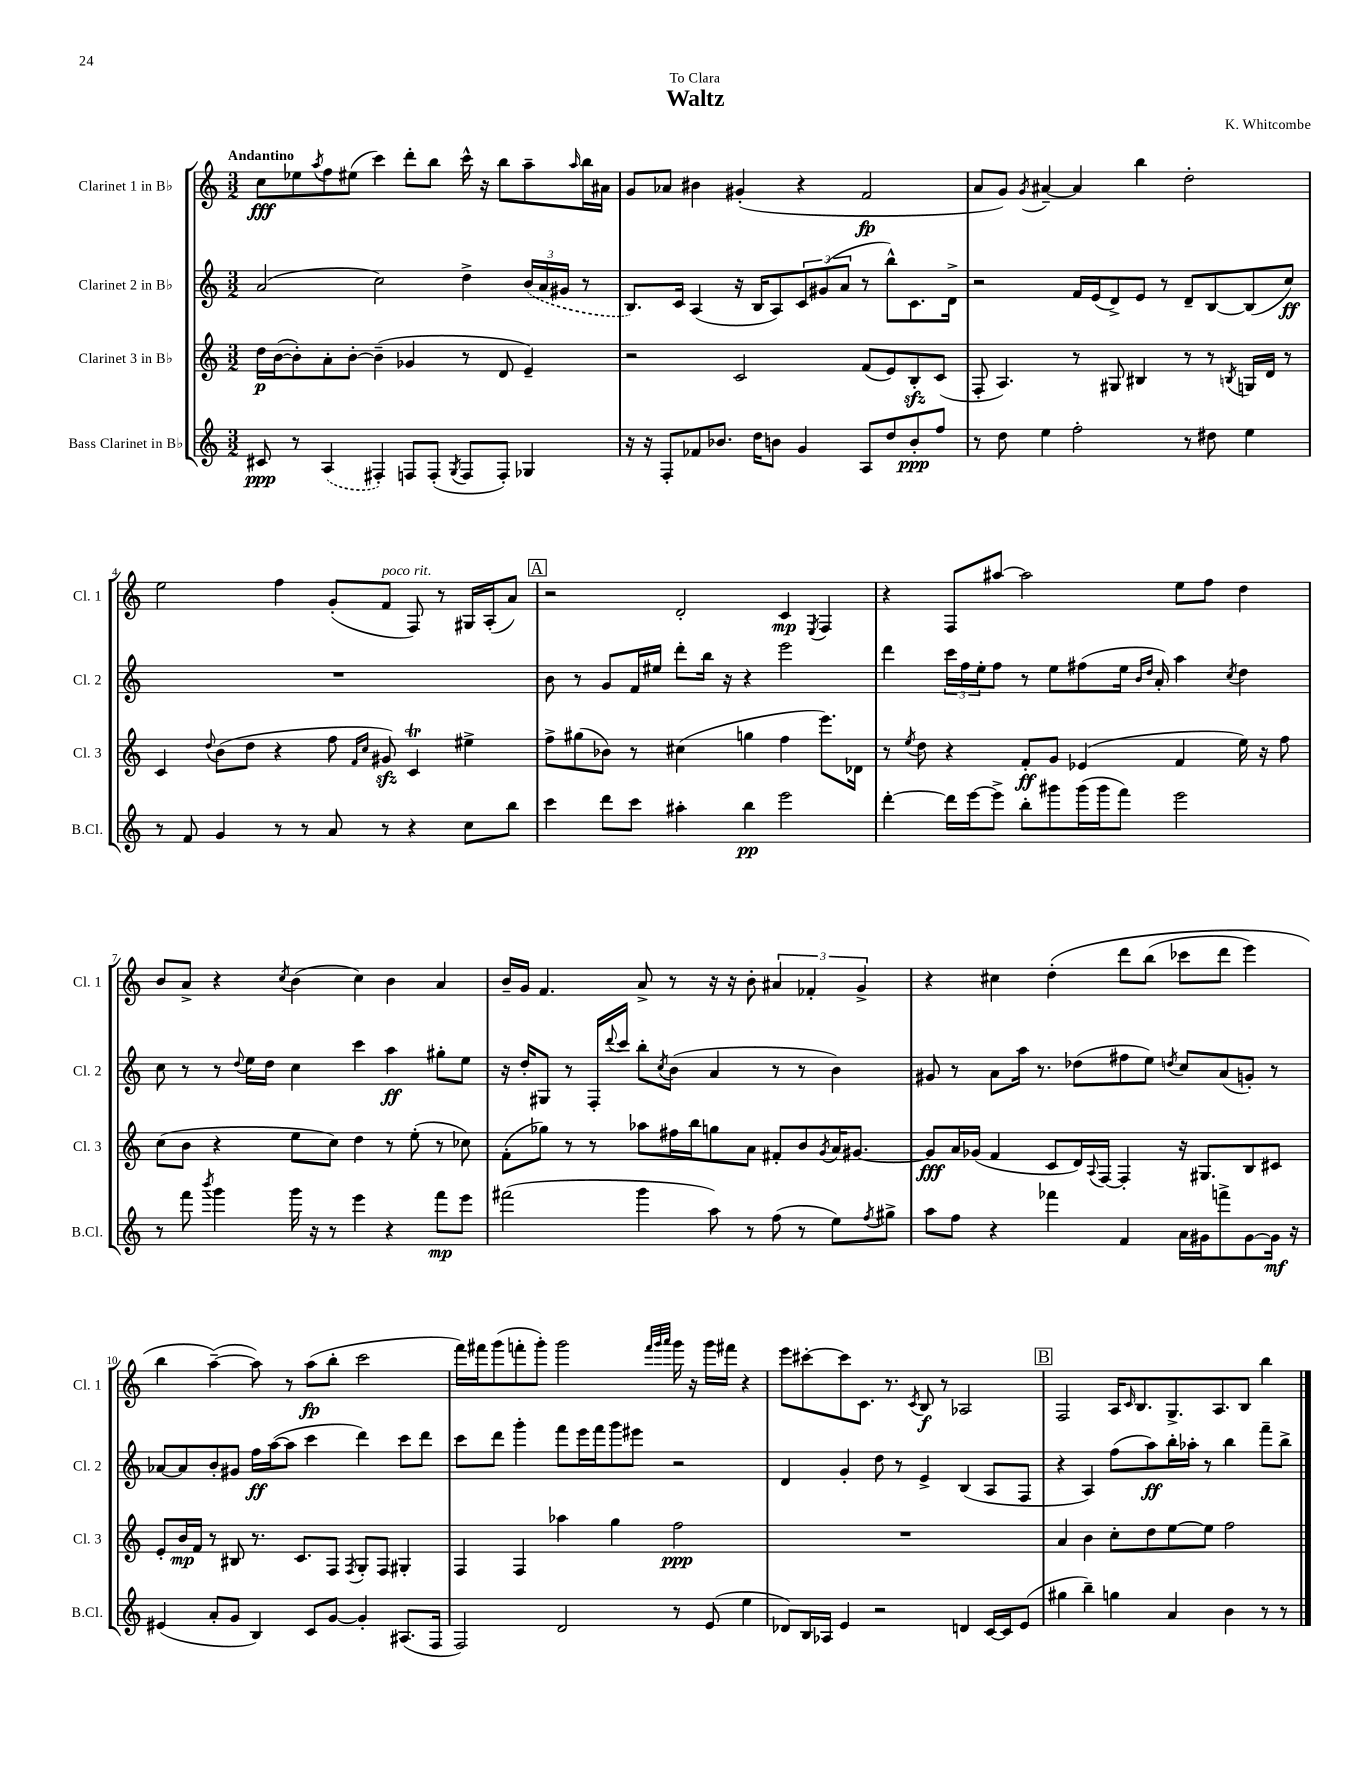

**kern	**dynam	**kern	**dynam	**kern	**dynam	**kern	**dynam
*part4	*part4	*part3	*part3	*part2	*part2	*part1	*part1
*staff4	*staff4	*staff3	*staff3	*staff2	*staff2	*staff1	*staff1
*I"Bass Clarinet in B♭	*	*I"Clarinet 3 in B♭	*	*I"Clarinet 2 in B♭	*	*I"Clarinet 1 in B♭	*
*I'B.Cl.	*	*I'Cl. 3	*	*I'Cl. 2	*	*I'Cl. 1	*
*clefG2	*	*clefG2	*	*clefG2	*	*clefG2	*
*k[]	*	*k[]	*	*k[]	*	*k[]	*
*M3/2	*	*M3/2	*	*M3/2	*	*M3/2	*
=1	=1	=1	=1	=1	=1	=1	=1
!	!	!	!	!	!	!LO:TX:a:B:t=Andantino	!
8c#X/	ppp	16dd\LL	p	(2a/	.	8cc\L	fff
.	.	([16b\J	.	.	.	.	.
8r	.	8b'\])	.	.	.	8ee-X\	.
.	.	.	.	.	.	8qaa/	.
(4A/	.	8a'\	.	.	.	8ff\	.
.	.	[8b'\J	.	.	.	(8ee#X\J	.
4F#X'/)	.	(4b~\]	.	2cc\)	.	4ccc\)	.
8Fn/L	.	4g-X/	.	.	.	8ddd'\L	.
(8F'/J	.	.	.	.	.	8bb\J	.
8qG/	.	.	.	.	.	.	.
8F/L	.	8r	.	4dd^\	.	16ccc^^\	.
.	.	.	.	.	.	16r	.
8F'/J)	.	8d/	.	.	.	8bb\L	.
4G-X/	.	4e~/)	.	(24b/LL	.	8aa~\	.
.	.	.	.	24a/	.	.	.
.	.	.	.	24g#X/JJ	.	.	.
.	.	.	.	.	.	16qqaa/	.
.	.	.	.	8r	.	16bb\L	.
.	.	.	.	.	.	16a#X\JJ	.
=2	=2	=2	=2	=2	=2	=2	=2
16r	.	2r	.	8.B/L)	.	8g/L	.
16r	.	.	.	.	.	.	.
8F'/L	.	.	.	.	.	8a-X/J	.
.	.	.	.	16c/Jk	.	.	.
8f-X/	.	.	.	(4A/	.	4b#X\	.
8.b-X/J	.	.	.	.	.	.	.
.	.	2c/	.	16r	.	(4g#X'/	.
16dd\KL	.	.	.	16B/KL	.	.	.
8bn\J	.	.	.	8A/)	.	.	.
4g/	.	.	.	12c/	.	4r	.
.	.	.	.	(12g#X/	.	.	.
.	.	.	.	12a/J	.	.	.
8A/L	.	(8f/L	.	8r	.	2f/	fp
8dd/	.	8e/)	.	8bb^^\L)	.	.	.
8b'/	ppp	8Bzz'/	.	8.c\	.	.	.
8ff/J	.	(8c/J	.	.	.	.	.
.	.	.	.	16d^\Jk	.	.	.
=3	=3	=3	=3	=3	=3	=3	=3
8r	.	8F'/	.	2r	.	8a/L	.
8dd\	.	4.A/)	.	.	.	8g/J)	.
.	.	.	.	.	.	8qg/	.
4ee\	.	.	.	.	.	[4a#X~/	.
2ff'\	.	8r	.	16f/LL	.	4a#/]	.
.	.	.	.	(16e/J	.	.	.
.	.	8G#X/	.	8d^/)	.	.	.
.	.	4B#X/	.	8e/J	.	4bb\	.
.	.	.	.	8r	.	.	.
8r	.	8r	.	8d~/L	.	2dd'\	.
8dd#X\	.	8r	.	[8B/	.	.	.
.	.	8qBn/	.	.	.	.	.
4ee\	.	16Gn/LL	.	(8B/]	.	.	.
.	.	16d/JJ	.	.	.	.	.
.	.	8r	.	8cc/J)	ff	.	.
!!LO:LB:g=z
=4	=4	=4	=4	=4	=4	=4	=4
8r	.	4c/	.	1.r	.	2ee\	.
8f/	.	.	.	.	.	.	.
.	.	8qqdd/	.	.	.	.	.
4g/	.	(8b\L	.	.	.	.	.
.	.	8dd\J	.	.	.	.	.
8r	.	4r	.	.	.	4ff\	.
8r	.	.	.	.	.	.	.
8a/	.	8ff\	.	.	.	(8g'/L	.
.	.	16qqf/LL	.	.	.	.	.
.	.	16qqcc/JJ	.	.	.	.	.
!	!	!	!	!	!	!LO:TX:a:i:t=poco rit.	!
8r	.	8g#Xzz/)	.	.	.	8f/J	.
4r	.	4cT/	.	.	.	8F/)	.
.	.	.	.	.	.	8r	.
8cc\L	.	4ee#X^\	.	.	.	16G#X/LL	.
.	.	.	.	.	.	(16A'/J	.
8bb\J	.	.	.	.	.	8a/J)	.
!!LO:REH:place=s1:t=A
=5	=5	=5	=5	=5	=5	=5	=5
4ccc\	.	8ff^\L	.	8b\	.	2r	.
.	.	(8gg#X\	.	8r	.	.	.
8ddd\L	.	8b-X\J)	.	8g/L	.	.	.
8ccc\J	.	8r	.	16f/L	.	.	.
.	.	.	.	16ee#X/JJ	.	.	.
4aa#X'\	.	(4cc#X\	.	8ddd'\L	.	2d'/	.
.	.	.	.	16bb\Jk	.	.	.
.	.	.	.	16r	.	.	.
4bb\	pp	4ggn\	.	4r	.	.	.
2eee\	.	4ff\	.	2eee\	.	4c/	mp
.	.	.	.	.	.	8qE/	.
.	.	8.eee\L)	.	.	.	4F/	.
.	.	16d-X\Jk	.	.	.	.	.
=6	=6	=6	=6	=6	=6	=6	=6
[4ddd'\	.	8r	.	4ddd\	.	4r	.
.	.	8qee/	.	.	.	.	.
.	.	8dd\	.	.	.	.	.
16ddd\LL]	.	4r	.	24ccc\LL	.	8F/L	.
.	.	.	.	24ff\	.	.	.
[16eee\J	.	.	.	.	.	.	.
.	.	.	.	24ee'\J	.	.	.
8eee^\J]	.	.	.	8ff\J	.	[8aa#X/J	.
8bb'\L	.	8f'/L	ff	8r	.	2aa#\]	.
8ggg#X\	.	8g/J	.	8ee\L	.	.	.
(16ggg#\L	.	(4e-X/	.	(8ff#X\	.	.	.
16ggg#\J	.	.	.	.	.	.	.
8fff\J)	.	.	.	16ee\Jk	.	.	.
.	.	.	.	16qqb/LL	.	.	.
.	.	.	.	16qqdd/JJ	.	.	.
.	.	.	.	16a'/)	.	.	.
2eee\	.	4f/	.	4aa\	.	8ee\L	.
.	.	.	.	.	.	8ff\J	.
.	.	.	.	8qcc/	.	.	.
.	.	16ee\)	.	4dd\	.	4dd\	.
.	.	16r	.	.	.	.	.
.	.	8ff\	.	.	.	.	.
!!LO:LB:g=z
=7	=7	=7	=7	=7	=7	=7	=7
8r	.	(8cc\L	.	8cc\	.	8b/L	.
8fff\	.	8b\J	.	8r	.	8a^/J	.
8qbbb/	.	.	.	.	.	.	.
4ggg\	.	4r	.	8r	.	4r	.
.	.	.	.	8qqdd/	.	.	.
.	.	.	.	16ee\LL	.	.	.
.	.	.	.	16dd\JJ	.	.	.
.	.	.	.	.	.	8qcc/	.
16ggg\	.	8ee\L	.	4cc\	.	(4b\	.
16r	.	.	.	.	.	.	.
8r	.	8cc\J)	.	.	.	.	.
4eee\	.	4dd\	.	4ccc\	.	4cc\)	.
4r	.	8r	.	4aa\	ff	4b\	.
.	.	(8ee'\	.	.	.	.	.
8fff\L	mp	8r	.	8gg#X'\L	.	4a/	.
8eee\J	.	8cc-X\)	.	8ee\J	.	.	.
=8	=8	=8	=8	=8	=8	=8	=8
(2fff#X\	.	(8f'\L	.	16r	.	16b~/LL	.
.	.	.	.	16dd'/KL	.	16g/JJ	.
.	.	8gg-X\J)	.	8G#X/J	.	4.f/	.
.	.	8r	.	8r	.	.	.
.	.	8r	.	16F'/LL	.	.	.
.	.	.	.	8qqddd/	.	.	.
.	.	.	.	16ccc/JJ	.	.	.
4ggg\	.	8aa-X\L	.	8bb'\L	.	8a^/	.
.	.	.	.	8qcc/	.	.	.
.	.	16ff#X\L	.	(8b\J	.	8r	.
.	.	16bb\J	.	.	.	.	.
8aa\)	.	8ggn\	.	4a/	.	16r	.
.	.	.	.	.	.	16r	.
8r	.	8a\J	.	.	.	8b'\	.
(8ff\	.	8f#X'/L	.	8r	.	6a#X/	.
8r	.	8b/	.	8r	.	.	.
.	.	.	.	.	.	6f-X'/	.
.	.	8qg/	.	.	.	.	.
8ee\L)	.	16a/K	.	4b\)	.	.	.
.	.	[8.g#X/J	.	.	.	.	.
.	.	.	.	.	.	6g^/	.
8qff/	.	.	.	.	.	.	.
8gg#X^\J	.	.	.	.	.	.	.
=9	=9	=9	=9	=9	=9	=9	=9
8aa\L	.	8g#/L]	fff	8g#X/	.	4r	.
8ff\J	.	16a/L	.	8r	.	.	.
.	.	(16g-X/JJ	.	.	.	.	.
4r	.	4f/	.	8a\L	.	4cc#X\	.
.	.	.	.	16aa\Jk	.	.	.
.	.	.	.	8.r	.	.	.
4fff-X\	.	8c/L	.	.	.	(4dd'\	.
.	.	16d/L)	.	(8dd-X\L	.	.	.
.	.	8qqA/	.	.	.	.	.
.	.	[16F/JJ	.	.	.	.	.
4f/	.	4F'/]	.	8ff#X\	.	8ddd\L	.
.	.	.	.	8ee\J)	.	(8bb\J	.
.	.	.	.	8qddn/	.	.	.
16a\LL	.	16r	.	8cc/L	.	8ccc-X\L	.
16g#X\J	.	8.G#X/L	.	.	.	.	.
8fffn^\	.	.	.	(8a/	.	8ddd\J	.
[8g#\	.	8B/	.	8gn'/J)	.	4eee\)	.
16g#\Jk]	mf	8c#X/J	.	8r	.	.	.
16r	.	.	.	.	.	.	.
!!LO:LB:g=z
=10	=10	=10	=10	=10	=10	=10	=10
(4e#X/	.	8e'/L	.	[8a-X/L	.	4bb\	.
.	.	16b/L	mp	8a-/]	.	.	.
.	.	16f/JJ	.	.	.	.	.
8a'/L	.	8r	.	8b'/	.	([4aa~\)	.
8g/J	.	8B#X/	.	8g#X/J	.	.	.
4B/)	.	8.r	.	16ff\LL	ff	8aa\])	.
.	.	.	.	([16aa\J	.	.	.
.	.	.	.	8aa\J]	.	8r	.
.	.	8.c/L	.	.	.	.	.
8c/L	.	.	.	4ccc\	.	(8aa\L	fp
[8g/J	.	8F/J	.	.	.	8bb'\J	.
.	.	8qF/	.	.	.	.	.
4g'/]	.	8G'/L	.	4ddd\)	.	2ccc\	.
.	.	8F/J	.	.	.	.	.
(8.A#X/L	.	4G#X'/	.	8ccc\L	.	.	.
.	.	.	.	8ddd\J	.	.	.
16F/Jk	.	.	.	.	.	.	.
=11	=11	=11	=11	=11	=11	=11	=11
2F/)	.	4F/	.	8ccc\L	.	16fff\LL)	.
.	.	.	.	.	.	16fff#X\J	.
.	.	.	.	8ddd\J	.	(8ggg\	.
.	.	4F/	.	4ggg'\	.	8fffn'\	.
.	.	.	.	.	.	8ggg'\J)	.
2d/	.	4aa-X\	.	8fff\L	.	2ggg\	.
.	.	.	.	16eee\L	.	.	.
.	.	.	.	16fff\J	.	.	.
.	.	4gg\	.	8ggg\	.	.	.
.	.	.	.	8eee#X\J	.	.	.
.	.	.	.	.	.	32qqfff/LLL	.
.	.	.	.	.	.	32qqggg/	.
.	.	.	.	.	.	32qqaaa/JJJ	.
8r	.	2ff\	ppp	2r	.	16ggg\	.
.	.	.	.	.	.	16r	.
(8e/	.	.	.	.	.	16ggg\LL	.
.	.	.	.	.	.	16fff#X\JJ	.
4ee\	.	.	.	.	.	4r	.
=12	=12	=12	=12	=12	=12	=12	=12
8d-X/L)	.	1.r	.	4d/	.	8eee\L	.
16B/L	.	.	.	.	.	[8ccc#X'\	.
16A-X/JJ	.	.	.	.	.	.	.
4e/	.	.	.	4g'/	.	8ccc#\]	.
.	.	.	.	.	.	8.c\J	.
2r	.	.	.	8dd\	.	.	.
.	.	.	.	.	.	8.r	.
.	.	.	.	8r	.	.	.
.	.	.	.	.	.	8qc/	.
.	.	.	.	4e^/	.	8B/	f
.	.	.	.	.	.	8r	.
4dn/	.	.	.	(4B/	.	2A-X/	.
[16c/LL	.	.	.	8A/L	.	.	.
16c/J]	.	.	.	.	.	.	.
(8e/J	.	.	.	8F/J	.	.	.
!!LO:REH:place=s1:t=B
=13	=13	=13	=13	=13	=13	=13	=13
4gg#X\	.	4a/	.	4r	.	2F/	.
4bb~\)	.	4b\	.	4A/)	.	.	.
4ggn\	.	8cc'\L	.	(8ff\L	.	16A/KL	.
.	.	.	.	.	.	16qqc/	.
.	.	.	.	.	.	8.B/	.
.	.	8dd\	.	8aa\)	ff	.	.
4a/	.	[8ee\	.	16bb'\L	.	8.G^/	.
.	.	.	.	16aa-X'\JJ	.	.	.
.	.	8ee\J]	.	8r	.	.	.
.	.	.	.	.	.	8.A/	.
4b\	.	2ff\	.	4bb\	.	.	.
.	.	.	.	.	.	8B/J	.
8r	.	.	.	8fff~\L	.	4bb\	.
8r	.	.	.	8bb^\J	.	.	.
==	==	==	==	==	==	==	==
*-	*-	*-	*-	*-	*-	*-	*-
